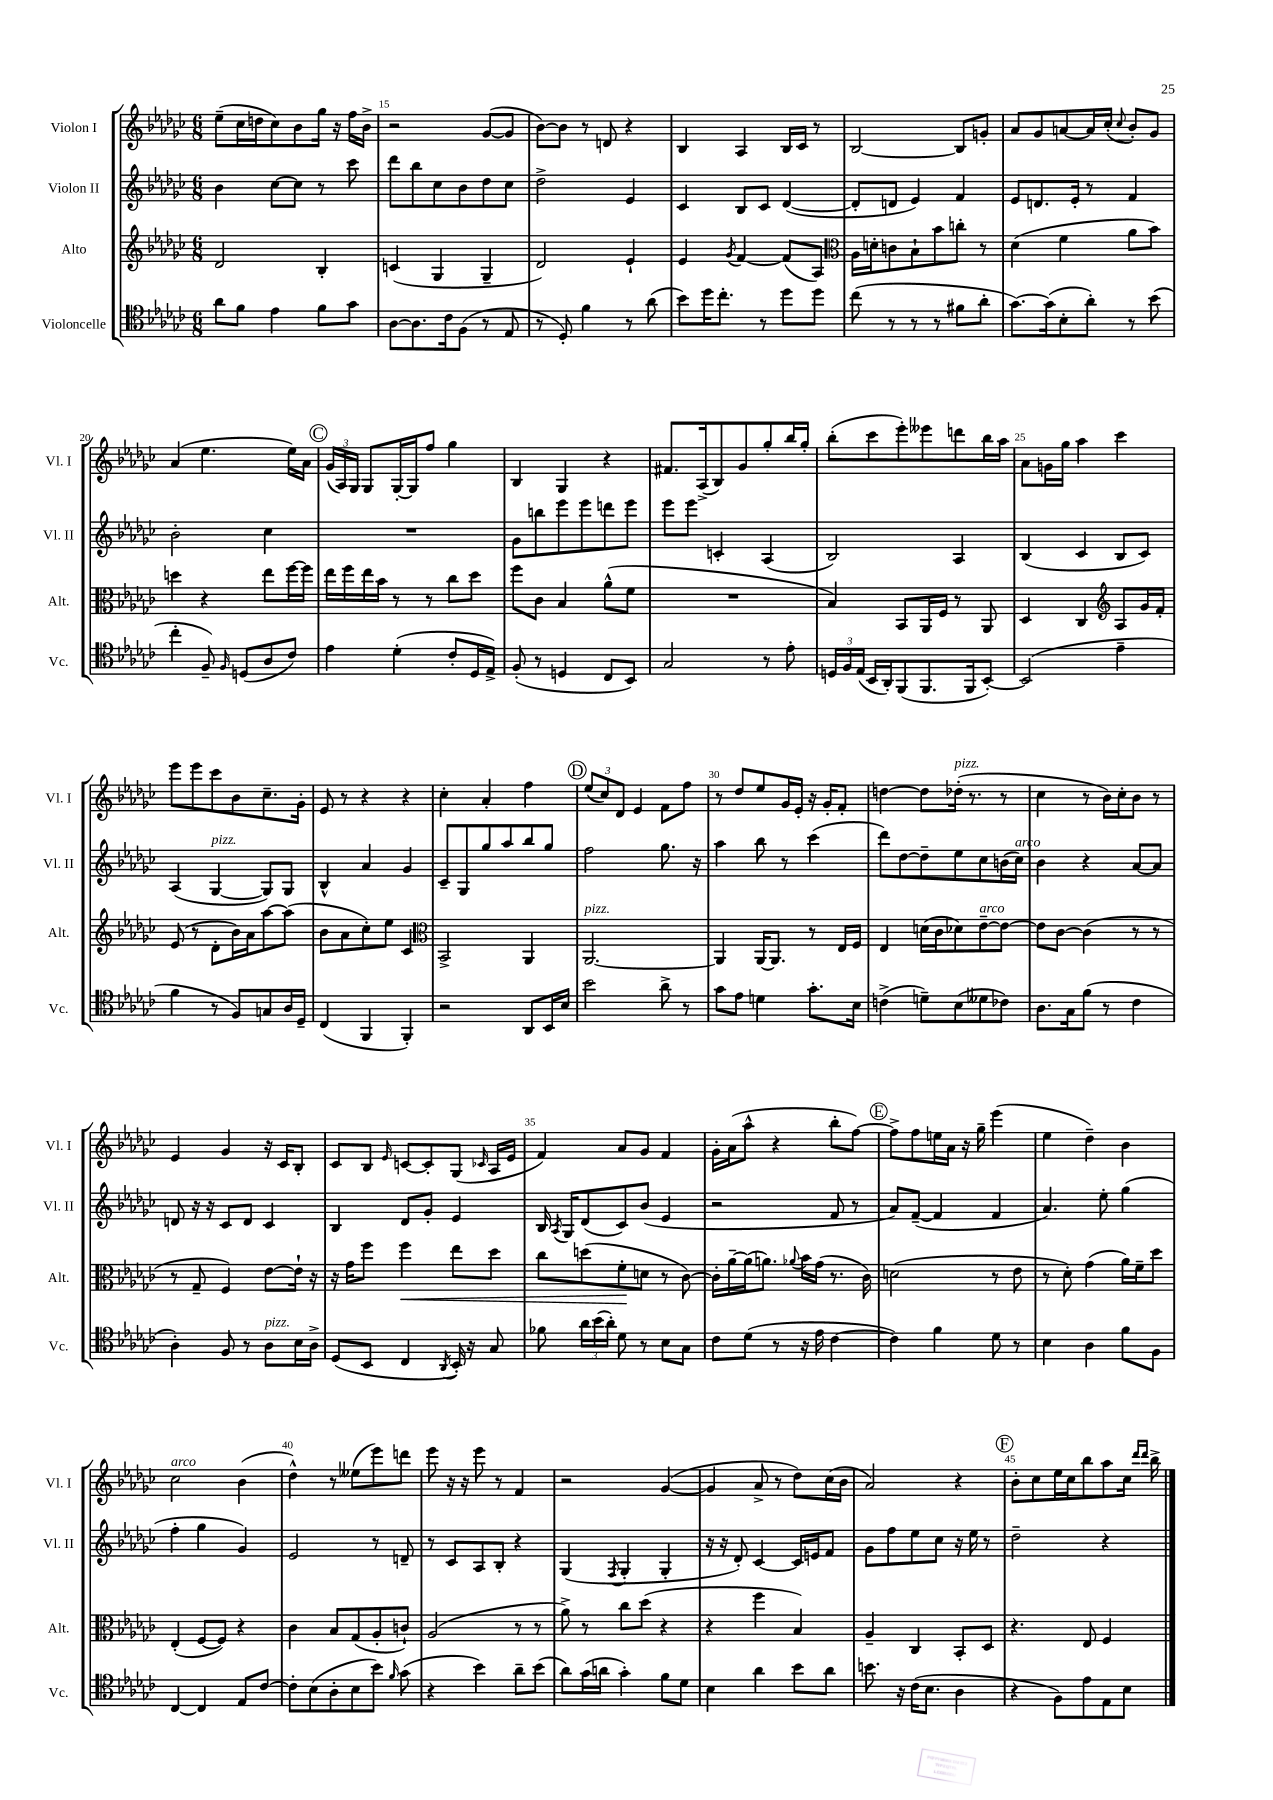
<<
\new StaffGroup <<
\new Staff = "s0" \with { instrumentName = "Violon I" shortInstrumentName = "Vl. I" } {
    \clef treble \key ges \major \numericTimeSignature \time 6/8
    \autoBeamOff ees''8[--( ces''16 d''16 ces''8) bes'8 ges''16] r16 f''16[ bes'16]-> |
    r2 ges'8[~( ges'8] |
    bes'8[~) bes'8] r8 d'8 r4 |
    bes4 aes4 bes16[ ces'16] r8 |
    bes2~ bes8[ g'8]-. |
    aes'8[ ges'8 a'8~ a'16 ces''16]-.( \appoggiatura { ces''8 } bes'8[-.) ges'8] |
    aes'4( ees''4. ees''16[) aes'16] |
    \mark \markup { \circle "C" } \tuplet 3/2 { ges'16[( aes16) ges16] } ges8[ ges16~-. ges16 f''8] ges''4 |
    bes4 ges4 r4 |
    fis'8.[ aes16->( bes8) ges'8 ges''8-. bes''16 ges''16]-. |
    bes''8[-.( ces'''8 ees'''8-.) eeses'''8 d'''8 bes''16 aes''16] |
    aes'8[ g'16 ges''16] aes''4 ces'''4 |
    ees'''8[ ees'''8 ces'''8 bes'8 ces''8.-- ges'16]-. |
    ees'8 r8 r4 r4 |
    ces''4-. aes'4-. f''4 |
    \mark \markup { \circle "D" } \tuplet 3/2 { ees''8[( ces''8) des'8] } ees'4 f'8[ f''8] |
    r8 des''8[ ees''8 ges'16 ees'16]-. r16 ges'16[-. f'8]-. |
    d''4~ d''8[ des''16]-.^\markup { \italic "pizz." }( r8. r8 |
    ces''4 r8 bes'16[) ces''16-. bes'8] r8 |
    ees'4 ges'4 r16 ces'16[ bes8]-. |
    ces'8[ bes8] \grace { ees'16 } c'8[~ c'8-. ges8]( \grace { ces'16 } aes16[ ees'16] |
    f'4) aes'8[ ges'8] f'4 |
    ges'16[-. aes'16( aes''8]-^ r4 bes''8[-. f''8]~) |
    \mark \markup { \circle "E" } f''8[-> f''8 e''16 aes'16] r16 ges''16-- ees'''4( |
    ees''4 des''4--) bes'4 |
    ces''2^\markup { \italic "arco" } bes'4( |
    des''4-^) r8 eeses''8[( ees'''8) d'''8] |
    ees'''8 r16 r16 ees'''8 r8 f'4 |
    r2 ges'4~( |
    ges'4 aes'8-> r8 des''8[) ces''16( bes'16] |
    aes'2) r4 |
    \mark \markup { \circle "F" } bes'8[-. ces''8 ees''16 ces''16 bes''8 aes''8 ces''16] \grace { des'''16[ des'''16] } bes''16-> \bar "|." |
}
\new Staff = "s1" \with { instrumentName = "Violon II" shortInstrumentName = "Vl. II" } {
    \clef treble \key ges \major \numericTimeSignature \time 6/8
    \autoBeamOff bes'4 ces''8[~ ces''8] r8 ces'''8 |
    des'''8[ bes''8 ces''8 bes'8 des''8 ces''8] |
    des''2-> ees'4 |
    ces'4 bes8[ ces'8] des'4~( |
    des'8[-. d'8] ees'4) f'4 |
    ees'8[ d'8. ees'16]-. r8 f'4 |
    bes'2-. ces''4 |
    \mark \markup { \circle "C" } R2. |
    ges'8[ b''8 ees'''8 ees'''8 d'''8 ees'''8] |
    ees'''8[ ees'''8] c'4-. aes4( |
    bes2) aes4 |
    bes4( ces'4 bes8[ ces'8]) |
    aes4( ges4~^\markup { \italic "pizz." } ges8[) ges8] |
    bes4-^ aes'4 ges'4 |
    ces'8[-- ges8 ges''8 aes''8 bes''8 ges''8] |
    \mark \markup { \circle "D" } f''2 ges''8. r16 |
    aes''4 bes''8 r8 ces'''4( |
    des'''8[) des''8~ des''8-- ees''8 ces''8 b'16( ces''16]^\markup { \italic "arco" }) |
    bes'4 r4 aes'8[~ aes'8] |
    d'8 r16 r16 ces'8[ d'8] ces'4 |
    bes4 des'8[ ges'8]-. ees'4 |
    bes16 \acciaccatura { aes8 } ges16[ des'8( ces'8) bes'8]( ees'4 |
    r2 f'8 r8 |
    \mark \markup { \circle "E" } aes'8[) f'8]~--( f'4 f'4 |
    aes'4.) ees''8-. ges''4( |
    f''4-. ges''4 ges'4) |
    ees'2 r8 d'8-- |
    r8 ces'8[ aes8 bes8]-. r4 |
    ges4( \acciaccatura { f8 } ges4-. ges4-. |
    r16 r16 des'8-.) ces'4~ ces'16[ e'16 f'8] |
    ges'8[ f''8 ees''8 ces''8] r16 ees''16 r8 |
    \mark \markup { \circle "F" } des''2-- r4 \bar "|." |
}
\new Staff = "s2" \with { instrumentName = "Alto" shortInstrumentName = "Alt." } {
    \clef treble \key ges \major \numericTimeSignature \time 6/8
    \autoBeamOff des'2 bes4-. |
    c'4( ges4 ges4-- |
    des'2) ees'4-! |
    ees'4 \acciaccatura { ges'8 } f'4~ f'8[( aes8]) |
    \clef alto aes16[ d'16-. c'8 bes8-! bes'8 c''8]-. r8 |
    des'4( f'4 aes'8[ bes'8]) |
    d''4 r4 ees''8[ f''16~ f''16] |
    \mark \markup { \circle "C" } ees''16[ f''16 ees''16 bes'16] r8 r8 ces''8[ des''8] |
    f''8[ ces'8] bes4 aes'8[-^( f'8] |
    R2. |
    bes4) bes,8[ aes,16 f16] r8 aes,8 |
    des4 ces4 \clef treble aes8[ ges'16 f'16]-. |
    ees'8( r8 des'8[-. bes'16) aes'16 aes''8~ aes''8]( |
    bes'8[ aes'8 ces''8-.) ees''8] ces'4 |
    \clef alto bes,2-> aes,4 |
    \mark \markup { \circle "D" } aes,2.~^\markup { \italic "pizz." } |
    aes,4 aes,16[~ aes,8.] r8 ees16[ f16] |
    ees4 d'16[( ces'16 des'8) ees'8~--^\markup { \italic "arco" } ees'8]~ |
    ees'8[ ces'8]~ ces'4( r8 r8 |
    r8 ges8-- f4) ees'8[~ ees'16]-! r16 |
    r16 ges'16[ f''8] f''4\< ees''8[ des''8] |
    ces''8[ d''8( f'8-.\! d'8] r8 ces'8~) |
    ces'16[-. aes'16~-- aes'16( a'8.]) \appoggiatura { aes'8 } bes'16[ ges'16]( r8. ces'16) |
    \mark \markup { \circle "E" } d'2( r8 ees'8 |
    r8 des'8-.) ges'4( aes'16[) f'16-- des''8] |
    ees4-.( f8[~ f8]) r4 |
    ces'4 bes8[ ges8( aes8-. c'8]-!) |
    aes2( r8 r8 |
    aes'8->) r8 ces''8[ des''8]( r4 |
    r4 f''4 bes4) |
    aes4-- ces4 bes,8[-. des8] |
    \mark \markup { \circle "F" } r4. ees8 f4 \bar "|." |
}
\new Staff = "s3" \with { instrumentName = "Violoncelle" shortInstrumentName = "Vc." } {
    \clef tenor \key ges \major \numericTimeSignature \time 6/8
    \autoBeamOff aes'8[ f'8] ees'4 f'8[ ges'8] |
    aes8[~ aes8. ces'16 f8]( r8 ees8 |
    r8 des8-.) f'4 r8 aes'8( |
    bes'8[) des''16 ces''8.]-. r8 des''8[ des''8] |
    ces''8( r8 r8 r8 fis'8[ aes'8]-. |
    ges'8.[~) ges'16( bes8-. aes'8]-.) r8 bes'8( |
    ces''4-. f8--) \grace { f16 } d8[( aes8 ces'8]) |
    \mark \markup { \circle "C" } ees'4 des'4-.( ces'8[-. des16 ees16]->) |
    f8-.( r8 d4 ces8[ bes,8]) |
    ges2 r8 ees'8-. |
    \tuplet 3/2 { d16[ f16 ees16]( } bes,16[ aes,16-.) f,8( f,8. f,16 bes,8]~-.) |
    bes,2( ees'4-- |
    f'4 r8 f8[) g8 aes16 des16]-- |
    ces4( f,4 f,4-.) |
    r2 aes,8[ bes,16 bes16] |
    \mark \markup { \circle "D" } bes'2 aes'8-> r8 |
    ges'8[ ees'8] d'4 ges'8.[-. bes16] |
    c'4->( d'8[--) bes8( deses'8 ces'8]) |
    aes8.[ ges16 f'8]( r8 ces'4 |
    aes4-.) f8 r8 aes8[^\markup { \italic "pizz." } bes16 aes16]-> |
    des8[( bes,8] ces4 \acciaccatura { aes,8 } bes,16-.) r16 ges8 |
    fes'8 \tuplet 3/2 { aes'16[ bes'16( aes'16]-.) } des'8 r8 bes8[ ges8] |
    ces'8[ des'8]( r8 r16 ees'16 ces'4~ |
    \mark \markup { \circle "E" } ces'4) f'4 des'8 r8 |
    bes4 aes4 f'8[ f8] |
    ces4~ ces4 ees8[ ces'8]~ |
    ces'8[-. bes8( aes8-. bes8 bes'8]) \grace { f'16 } ges'8( |
    r4 bes'4) aes'8[-- bes'8]( |
    aes'8[) ges'16( a'16] ges'4-.) f'8[ des'8] |
    bes4 aes'4 bes'8[ aes'8] |
    b'8. r16 ces'16[( bes8.] aes4 |
    \mark \markup { \circle "F" } r4 f8[) ees'8 ees8 bes8] \bar "|." |
}
>>
>>
\layout { \context { \Score currentBarNumber = #14 \override BarNumber.break-visibility = ##(#f #t #t) barNumberVisibility = #(every-nth-bar-number-visible 5) } }
